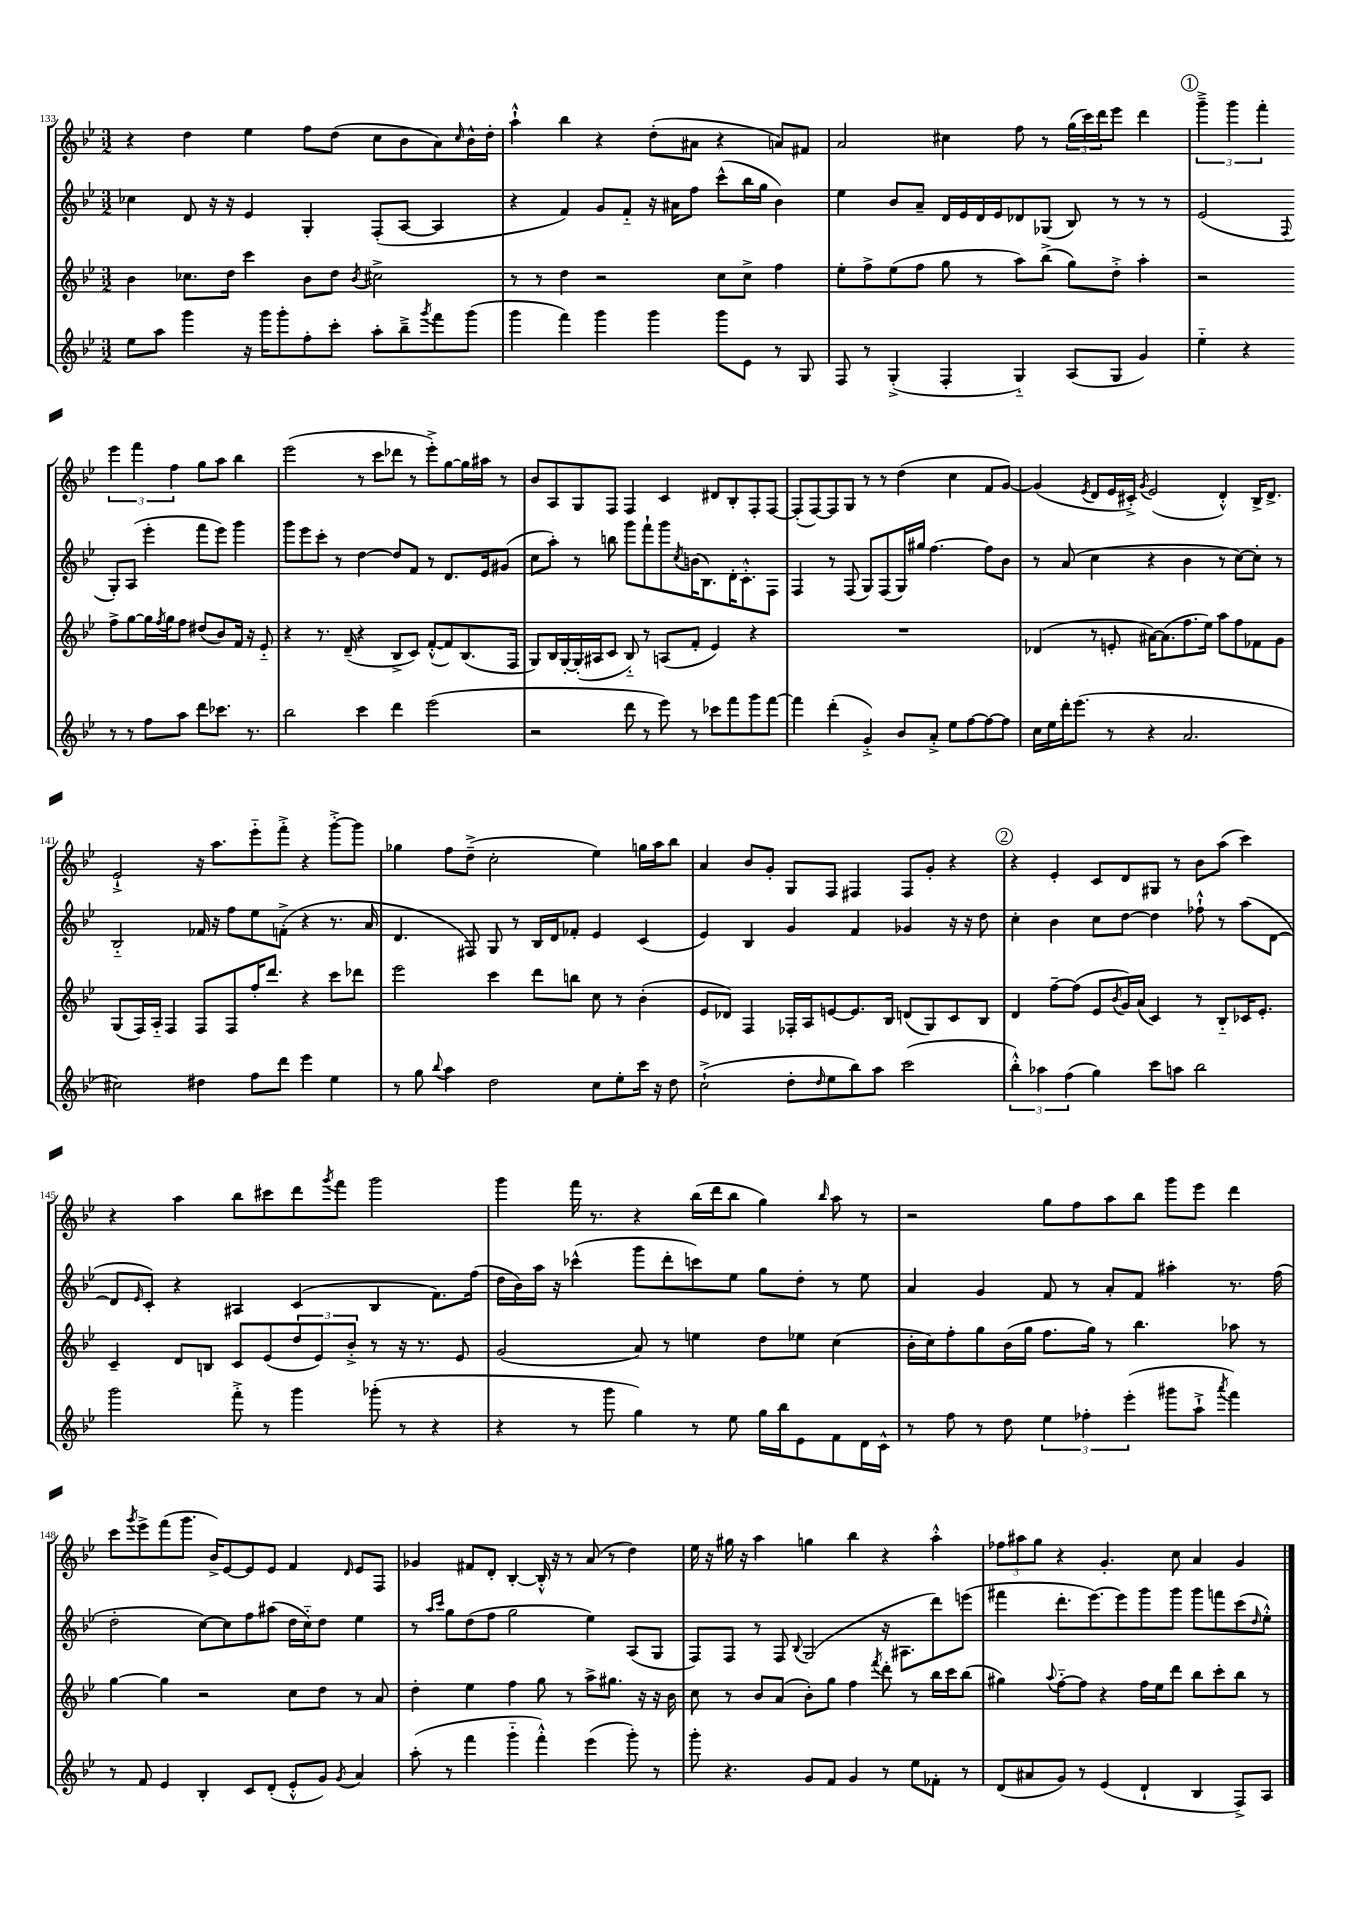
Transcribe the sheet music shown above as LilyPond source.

<<
\new StaffGroup <<
\new Staff = "s0" {
    \clef treble \key bes \major \numericTimeSignature \time 3/2
    r4 d''4 ees''4 f''8 d''8( c''8 bes'8 a'8) \grace { c''16 } bes'16-^ d''16-. |
    a''4-!-^ bes''4 r4 d''8-.( ais'8 r4 a'8) fis'8 |
    a'2 cis''4 f''8 r8 \tuplet 3/2 { g''16( c'''16) d'''16 } ees'''8 d'''4 |
    \mark \markup { \circle "1" } \tuplet 3/2 { g'''4---> g'''4 f'''4-. } \tuplet 3/2 { ees'''4 f'''4 f''4 } g''8 a''8 bes''4 |
    ees'''2( r8 c'''8 des'''8 r8 ees'''8-.->) g''8~ g''16 ais''16 r8 |
    bes'8 a8 g8 f8 f4 c'4 dis'8 bes8-. f8-. f8~ |
    f8-.( f8~) f8 g8 r8 r8 d''4( c''4 f'8 g'8~) |
    g'4( \acciaccatura { ees'8 } d'8 ees'16 cis'16-.->) \acciaccatura { g'8 } ees'2( d'4-.-^) bes16-> d'8.-> |
    ees'2-!-> r16 a''8. ees'''8-_ f'''8-.-> r4 g'''8~-.-> g'''8 |
    ges''4 f''8 d''8--->( c''2-. ees''4) g''16 a''16 bes''8 |
    a'4 bes'8 g'8-. g8 f8 fis4 fis8 g'8-. r4 |
    \mark \markup { \circle "2" } r4 ees'4-. c'8 d'8 gis8 r8 bes'8 a''8( c'''4) |
    r4 a''4 bes''8 cis'''8 d'''8 \acciaccatura { g'''8 } f'''8 g'''2 |
    g'''4 f'''16 r8. r4 bes''16( d'''16 bes''8 g''4) \grace { bes''16 } a''8 r8 |
    r2 g''8 f''8 a''8 bes''8 g'''8 ees'''8 d'''4 |
    c'''8 \acciaccatura { g'''8 } ees'''8-> f'''8( g'''8. bes'16->) ees'8~ ees'8 ees'8 f'4 \grace { d'16 } ees'8 f8 |
    ges'4 fis'8 d'8-. bes4~-. bes16-.-^ r16 r8 a'8( r8 d''4) |
    ees''16 r16 gis''16 r16 a''4 g''4 bes''4 r4 a''4-.-^ |
    \tuplet 3/2 { fes''8 ais''8 g''8 } r4 g'4.-. c''8 a'4 g'4 \bar "|." |
}
\new Staff = "s1" {
    \clef treble \key bes \major \numericTimeSignature \time 3/2
    ces''4 d'8 r16 r16 ees'4 g4-. f8-.( a8~ a4 |
    r4 f'4) g'8 f'8-_ r16 ais'16 f''8 c'''8-^( bes''16 g''16 bes'4) |
    ees''4 bes'8 a'8-- d'16 ees'16 d'16 ees'16 des'8 ges8( bes8) r8 r8 r8 |
    \mark \markup { \circle "1" } ees'2( \appoggiatura { f8 } g8-.) a8( ees'''4-. f'''8 ees'''8) g'''4 |
    g'''8 ees'''8 c'''8-. r8 d''4~ d''8 f'8 r8 d'8. ees'16 gis'8( |
    c''8 a''8-.) r8 b''8 g'''8 f'''8-! g'''8 \acciaccatura { c''8 } b'16( bes8.) d'16-. c'8.-.-^ f8 |
    f4 r8 f8( g8) f8( g16) gis''16 f''4.~ f''8 bes'8 |
    r8 a'8( c''4 r4 bes'4 r8 c''8~) c''8-. r8 |
    bes2-_ fes'16 r16 f''8 ees''8 f'8-.->( r4 r8. a'16 |
    d'4. fis8) g8 r8 bes16 d'16 fes'8-. ees'4 c'4( |
    ees'4) bes4 g'4 f'4 ges'4 r16 r16 d''8 |
    \mark \markup { \circle "2" } c''4-. bes'4 c''8 d''8~ d''4 fes''8-!-^ r8 a''8( d'8~ |
    d'8 \grace { ees'16 } c'8-.) r4 ais4 c'4( bes4 f'8.) f''16( |
    d''16 bes'16) a''16 r16 ces'''4-^( g'''8 d'''8-. c'''8) ees''8 g''8 d''8-. r8 ees''8 |
    a'4 g'4 f'8 r8 a'8-. f'8 ais''4-. r8. f''16( |
    d''2-. c''8~) c''8 f''8 ais''8( d''16 c''16-_) d''8 ees''4 |
    r8 \grace { a''16 c'''16 } g''8 d''8( f''8 g''2 ees''4) a8( g8 |
    f8) f8 r8 f8 \appoggiatura { bes8 } g2( r16 ais8. d'''8) e'''8( |
    fis'''4 d'''8.-. ees'''8.~) ees'''8 g'''8 g'''8 g'''8 f'''8 c'''8( \grace { d''16 } ees''8-.-^) \bar "|." |
}
\new Staff = "s2" {
    \clef treble \key bes \major \numericTimeSignature \time 3/2
    bes'4 ces''8. d''16 c'''4 bes'8 d''8 \acciaccatura { bes'8 } cis''2-> |
    r8 r8 d''4 r2 c''8 c''8-> f''4 |
    ees''8-. f''8-> ees''8( f''8 g''8 r8 a''8) bes''8->( g''8) d''8-.-> a''4-. |
    \mark \markup { \circle "1" } r2 f''8-> g''8~ g''16 \acciaccatura { f''8 } g''16 f''8 dis''8( bes'8) f'16 r16 ees'8-_ |
    r4 r8. d'16--( r4 bes8-> c'8) f'8~-.-^( f'8) bes8.( f16 |
    g8) bes16 g16~-. g16-.( ais16 c'8 bes8-_) r8 a8( f'8-. ees'4) r4 |
    R1. |
    des'4( r8 e'8-. ais'16~) ais'8.( f''8. ees''16) a''8 f''8 fes'8 g'8 |
    g8( f16) a16-_ f4 f8 f8 f''16-. d'''8. r4 c'''8 des'''8 |
    ees'''2 c'''4 d'''8 b''8 c''8 r8 bes'4-.( |
    ees'8 des'8) f4 fes16-. a16 e'8~ e'8. bes16 d'8( g8) c'8 bes8 |
    \mark \markup { \circle "2" } d'4 f''8~-- f''8( ees'8 \acciaccatura { bes'8 } g'16) a'16( c'4) r8 bes8-_ ces'16 ees'8.-. |
    c'4-- d'8 b8 c'8 ees'8( \tuplet 3/2 { d''8 ees'8) bes'8-.-> } r8 r16 r8. ees'8 |
    g'2( a'8) r8 e''4 d''8 ees''8 c''4( |
    bes'16-. c''16) f''8-. g''8 bes'16( g''16 f''8. g''16) r8 bes''4. aes''8 r8 |
    g''4~ g''4 r2 c''8 d''8 r8 a'8 |
    d''4-. ees''4 f''4 g''8 r8 a''8-> gis''8. r16 r16 bes'16 |
    c''8 r8 bes'8 a'8( bes'8-.) g''8 f''4 \acciaccatura { f'''8 } d'''8-. r8 bes''16 c'''16 bes''8( |
    gis''4) \appoggiatura { a''8 } f''8~-_ f''8 r4 f''16 ees''16 d'''8 bes''8 c'''8-. bes''8 r8 \bar "|." |
}
\new Staff = "s3" {
    \clef treble \key bes \major \numericTimeSignature \time 3/2
    ees''8 a''8 g'''4 r16 g'''16 g'''8-. f''8-. c'''8-. a''8-. bes''8---> \acciaccatura { g'''8 } f'''8 g'''8( |
    g'''4 f'''4) g'''4 g'''4 g'''8 ees'8 r8 g8 |
    f8 r8 g4-.->( f4-. g4-_) a8( g8 g'4) |
    \mark \markup { \circle "1" } ees''4-_ r4 r8 r8 f''8 a''8 d'''8 ces'''8. r8. |
    bes''2 c'''4 d'''4 ees'''2( |
    r2 d'''8 r8 ees'''8) r8 ces'''8 f'''8 g'''8 f'''8~ |
    f'''4 d'''4-.( g'4-.->) bes'8 a'8-.-> ees''8 f''8~ f''8~ f''8 |
    c''16 ees''16 d'''16-. ees'''8.( r8 r4 a'2. |
    cis''2) dis''4 f''8 d'''8 ees'''4 ees''4 |
    r8 g''8 \appoggiatura { bes''8 } a''4 d''2 c''8 ees''8-. c'''16 r16 d''8 |
    c''2-!->( d''8-. \grace { d''16 } ees''8 bes''8) a''8 c'''2( |
    \mark \markup { \circle "2" } \tuplet 3/2 { bes''4-.-^) aes''4 f''4( } g''4) c'''8 a''8 bes''2 |
    g'''2 f'''8-.-> r8 g'''4 ges'''8-.( r8 r4 |
    r4 r8 g'''8 g''4) r8 ees''8 g''16 bes''16 ees'8 f'8 d'16 c'16-^ |
    r8 f''8 r8 d''8 \tuplet 3/2 { ees''4 fes''4-. ees'''4-.( } gis'''8 a''8-!-> \acciaccatura { a'''8 } f'''4) |
    r8 f'8 ees'4 bes4-. c'8 d'8-.( ees'8-.-^ g'8) \acciaccatura { g'8 } a'4 |
    a''8-.( r8 f'''4 g'''4-_ f'''4-.-^) ees'''4( g'''8-.) r8 |
    g'''8-. r4. g'8 f'8 g'4 r8 ees''8 fes'8-. r8 |
    d'8( ais'8 g'8) r8 ees'4( d'4-! bes4 f8->) a8 \bar "|." |
}
>>
>>
\layout { \context { \Score currentBarNumber = #133 } }
